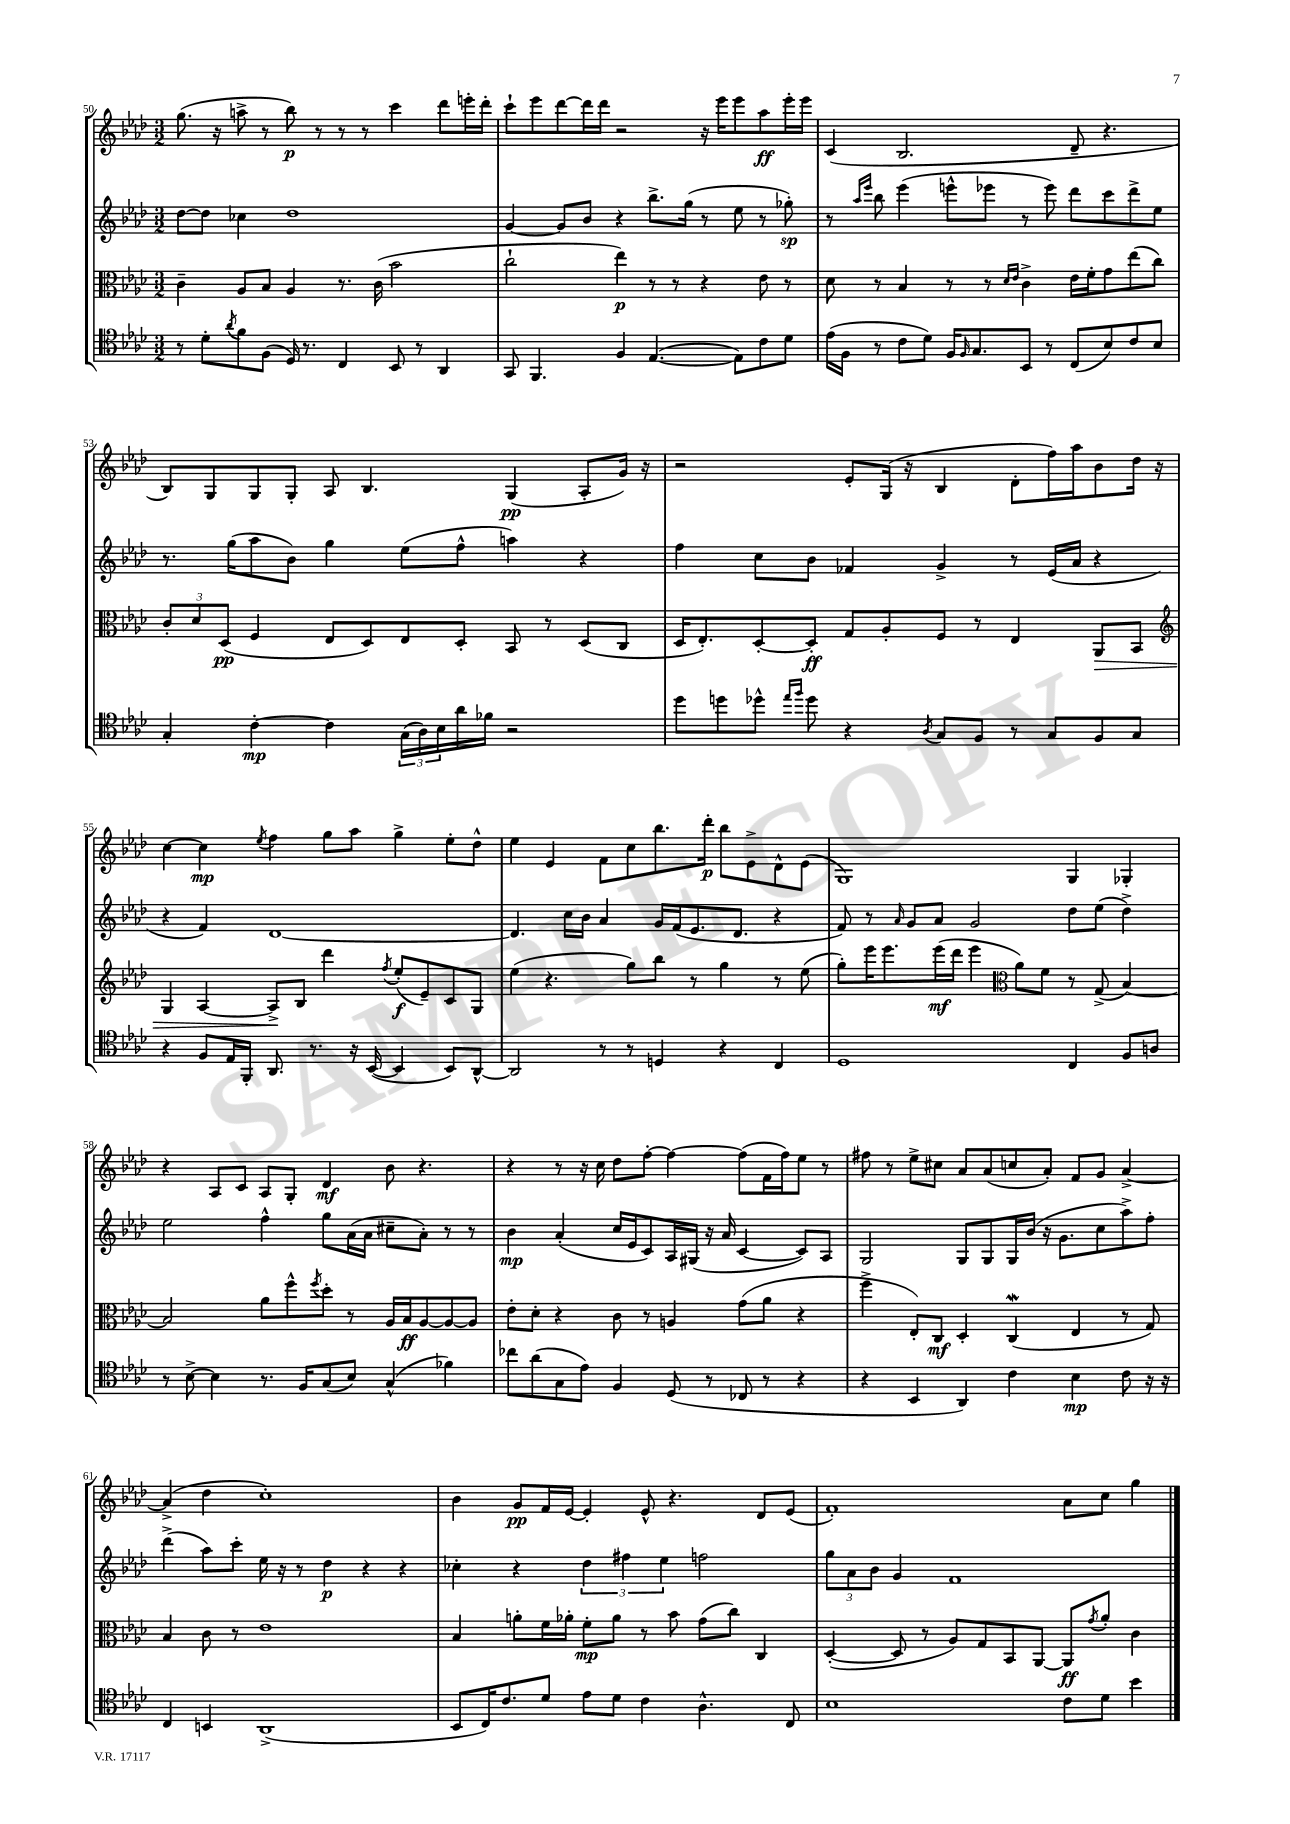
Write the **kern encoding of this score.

**kern	**kern	**kern	**kern
*staff4	*staff3	*staff2	*staff1
*clefC4	*clefC3	*clefG2	*clefG2
*k[b-e-a-d-]	*k[b-e-a-d-]	*k[b-e-a-d-]	*k[b-e-a-d-]
*M3/2	*M3/2	*M3/2	*M3/2
8r	4c~	[8dd-	(8.gg
8d-'	.	8dd-]	.
.	.	.	16r
8qa-	.	.	.
8f	8A-	4cc-	8aa^
(8F	8B-	.	8r
16D-)	4A-	1dd-	8bb-)
8.r	.	.	.
.	.	.	8r
4C	8.r	.	8r
.	.	.	8r
.	(16c	.	.
8BB-	2b-	.	4ccc
8r	.	.	.
4AA-	.	.	8ddd-
.	.	.	16eee'
.	.	.	16ddd-'
=	=	=	=
8GG	2cc`	[4g	8ccc`
4.FF	.	.	8eee-
.	.	8g]	[8ddd-
.	.	8b-	16ddd-]
.	.	.	16ddd-
4F	4ee-)	4r	2r
([4.E-	8r	8.bb-^	.
.	8r	.	.
.	.	(16gg	.
.	4r	8r	16r
.	.	.	16eee-
8E-])	.	8ee-	8eee-
8c	8e-	8r	8aa-
8d-	8r	8gg-')	16eee-'
.	.	.	16eee-
=	=	=	=
(16e-	8d-	8r	(4c
16F	.	.	.
.	.	16qqaa-	.
.	.	16qqeee-	.
8r	8r	8bb-	.
8c	4B-	(4eee-	2.B-
8d-)	.	.	.
16F	8r	8eee^^	.
16qqF	.	.	.
8.G	.	.	.
.	8r	8eee-	.
.	16qqd-	.	.
.	16qqe-	.	.
8BB-	4c^	8r	.
8r	.	8eee-)	.
(8C	16e-	8ddd-	8d-~
.	16f'	.	.
8B-)	8g	8ccc	4.r
8c	(8ee-	8ddd-^	.
8B-	8cc)	8ee-	.
=	=	=	=
4G'	12c'	8.r	8B-)
.	12d-	.	.
.	.	.	8G
.	(12D-	.	.
.	.	(16gg	.
[4c'	4F	8aa-	8G
.	.	8b-)	8G'
4c]	8E-	4gg	8A-
.	8D-)	.	4.B-
(24G	8E-	(8ee-	.
24A-)	.	.	.
24B-	.	.	.
16a-	8D-'	8ff^^	.
16f-	.	.	.
2r	8BB-	4aa)	(4G
.	8r	.	.
.	(8D-	4r	8A-'
.	8C	.	16g)
.	.	.	16r
=	=	=	=
8dd-	16D-	4ff	2r
.	8.E-')	.	.
8dd	.	.	.
8dd-^^	[8D-'	8cc	.
16qqee-	.	.	.
16qqff	.	.	.
8dd-	8D-']	8b-	.
4r	8G	4f-	8e-'
.	8A-'	.	(16G
.	.	.	16r
8qA-	.	.	.
8G	8F	4g^	4B-
8F	8r	.	.
8r	4E-	8r	8d-'
8G	.	(16e-	16ff)
.	.	16a-	16aa-
8F	8AA-	4r	8b-
8G	8BB-	.	16dd-
.	.	.	16r
=	=	=	=
*	*clefG2	*	*
4r	4G	4r	[4cc
8F	[4A-	4f)	4cc]
16E-	.	.	.
16FF'	.	.	.
.	.	.	8qee-
8.AA-	8A-^]	[1d-	4ff
.	8B-	.	.
8.r	.	.	.
.	4ddd-	.	8gg
16r	.	.	8aa-
([16BB-	.	.	.
.	8qff	.	.
4BB-]	(8ee-'	.	4gg^
.	8e-~)	.	.
8BB-)	8c	.	8ee-'
[8AA-^^	8G	.	8dd-^^
=	=	=	=
2AA-]	(4ee-	4.d-]	4ee-
.	4.r	.	4e-
.	.	16cc	.
.	.	16b-	.
8r	.	4a-	8f
8r	8gg)	.	8cc
4D	8bb-	16g	8.bb-
.	.	(16f	.
.	8r	8.e-	.
.	.	.	16ddd-'
4r	4gg	.	8bb-
.	.	8.d-	.
.	.	.	8e-^
4C	8r	4r	8d-^^
.	(8ee-	.	(8e-
=	=	=	=
1D-	8gg')	8f)	1G)
.	16eee-	8r	.
.	8.eee-	.	.
.	.	16qqa-	.
.	.	8g	.
.	(16eee-	8a-	.
.	16ddd-	.	.
.	4eee-	2g	.
*	*clefC3	*	*
.	8a-)	.	.
.	8f	.	.
4C	8r	8dd-	4G
.	(8G^	(8ee-	.
8F	[4B-)	4dd-^)	4G-'
8A	.	.	.
=	=	=	=
8r	2B-]	2ee-	4r
[8B-^	.	.	.
4B-]	.	.	8A-
.	.	.	8c
8.r	8a-	4ff^^	8A-
.	8ff^^	.	8G'
16F	.	.	.
.	8qff	.	.
(8G	8dd-'	8gg	4d-
8B-)	8r	(16a-	.
.	.	16a-	.
(4G^^	16A-	8cc#~	8b-
.	16B-	.	.
.	[8A-	8a-')	4.r
4f-)	8A-_	8r	.
.	8A-]	8r	.
=	=	=	=
8cc-	8e-'	4b-	4r
(8a-	8d-'	.	.
8G	4r	(4a-'	8r
8e-)	.	.	16r
.	.	.	16cc
4F	8c	16cc	8dd-
.	.	16e-	.
.	8r	8c)	[8ff'
(8D-	4A	16A-	4ff_
.	.	(16G#	.
8r	.	16r	.
.	.	16a-	.
8C-	(8g	[4c	(8ff]
8r	8a-	.	16f
.	.	.	16ff)
4r	4r	8c])	8ee-
.	.	8A-	8r
=	=	=	=
4r	4ff^	2G	8ff#
.	.	.	8r
4BB-	8E-')	.	8ee-^
.	8C	.	8cc#
4AA-)	4D-'	8G	8a-
.	.	8G	(8a-
4c	(4C	16G	8cc
.	.	(16b-	.
.	.	16r	8a-')
.	.	8.g	.
4B-	4E-	.	8f
.	.	8cc	8g
8c	8r	8aa-^)	[4a-^
16r	8G)	8ff'	.
16r	.	.	.
=	=	=	=
4C	4B-	(4ddd-^	(4a-^]
4BB	8c	8aa-)	4dd-
.	8r	8ccc'	.
(1AA-^	1e-	16ee-	1cc')
.	.	16r	.
.	.	8r	.
.	.	4dd-	.
.	.	4r	.
.	.	4r	.
=	=	=	=
8BB-	4B-	4cc-'	4b-
16C)	.	.	.
8.c	.	.	.
.	8a'	4r	8g
8d-	16f	.	16f
.	16a-'	.	[16e-
8e-	8f'	6dd-	4e-']
8d-	8a-	.	.
.	.	6ff#	.
4c	8r	.	8e-^^
.	.	6ee-	.
.	8b-	.	4.r
4.A-^^	(8g	2ff	.
.	8cc)	.	.
.	4C	.	8d-
8C	.	.	(8e-
=	=	=	=
1B-	([4D-'	12gg	1f')
.	.	12a-	.
.	.	12b-	.
.	8D-]	4g	.
.	8r	.	.
.	8A-)	1f	.
.	8G	.	.
.	8BB-	.	.
.	[8AA-	.	.
8c	8AA-]	.	8a-
.	8qg	.	.
8d-	8a-'	.	8cc
4b-	4c	.	4gg
==	==	==	==
*-	*-	*-	*-
